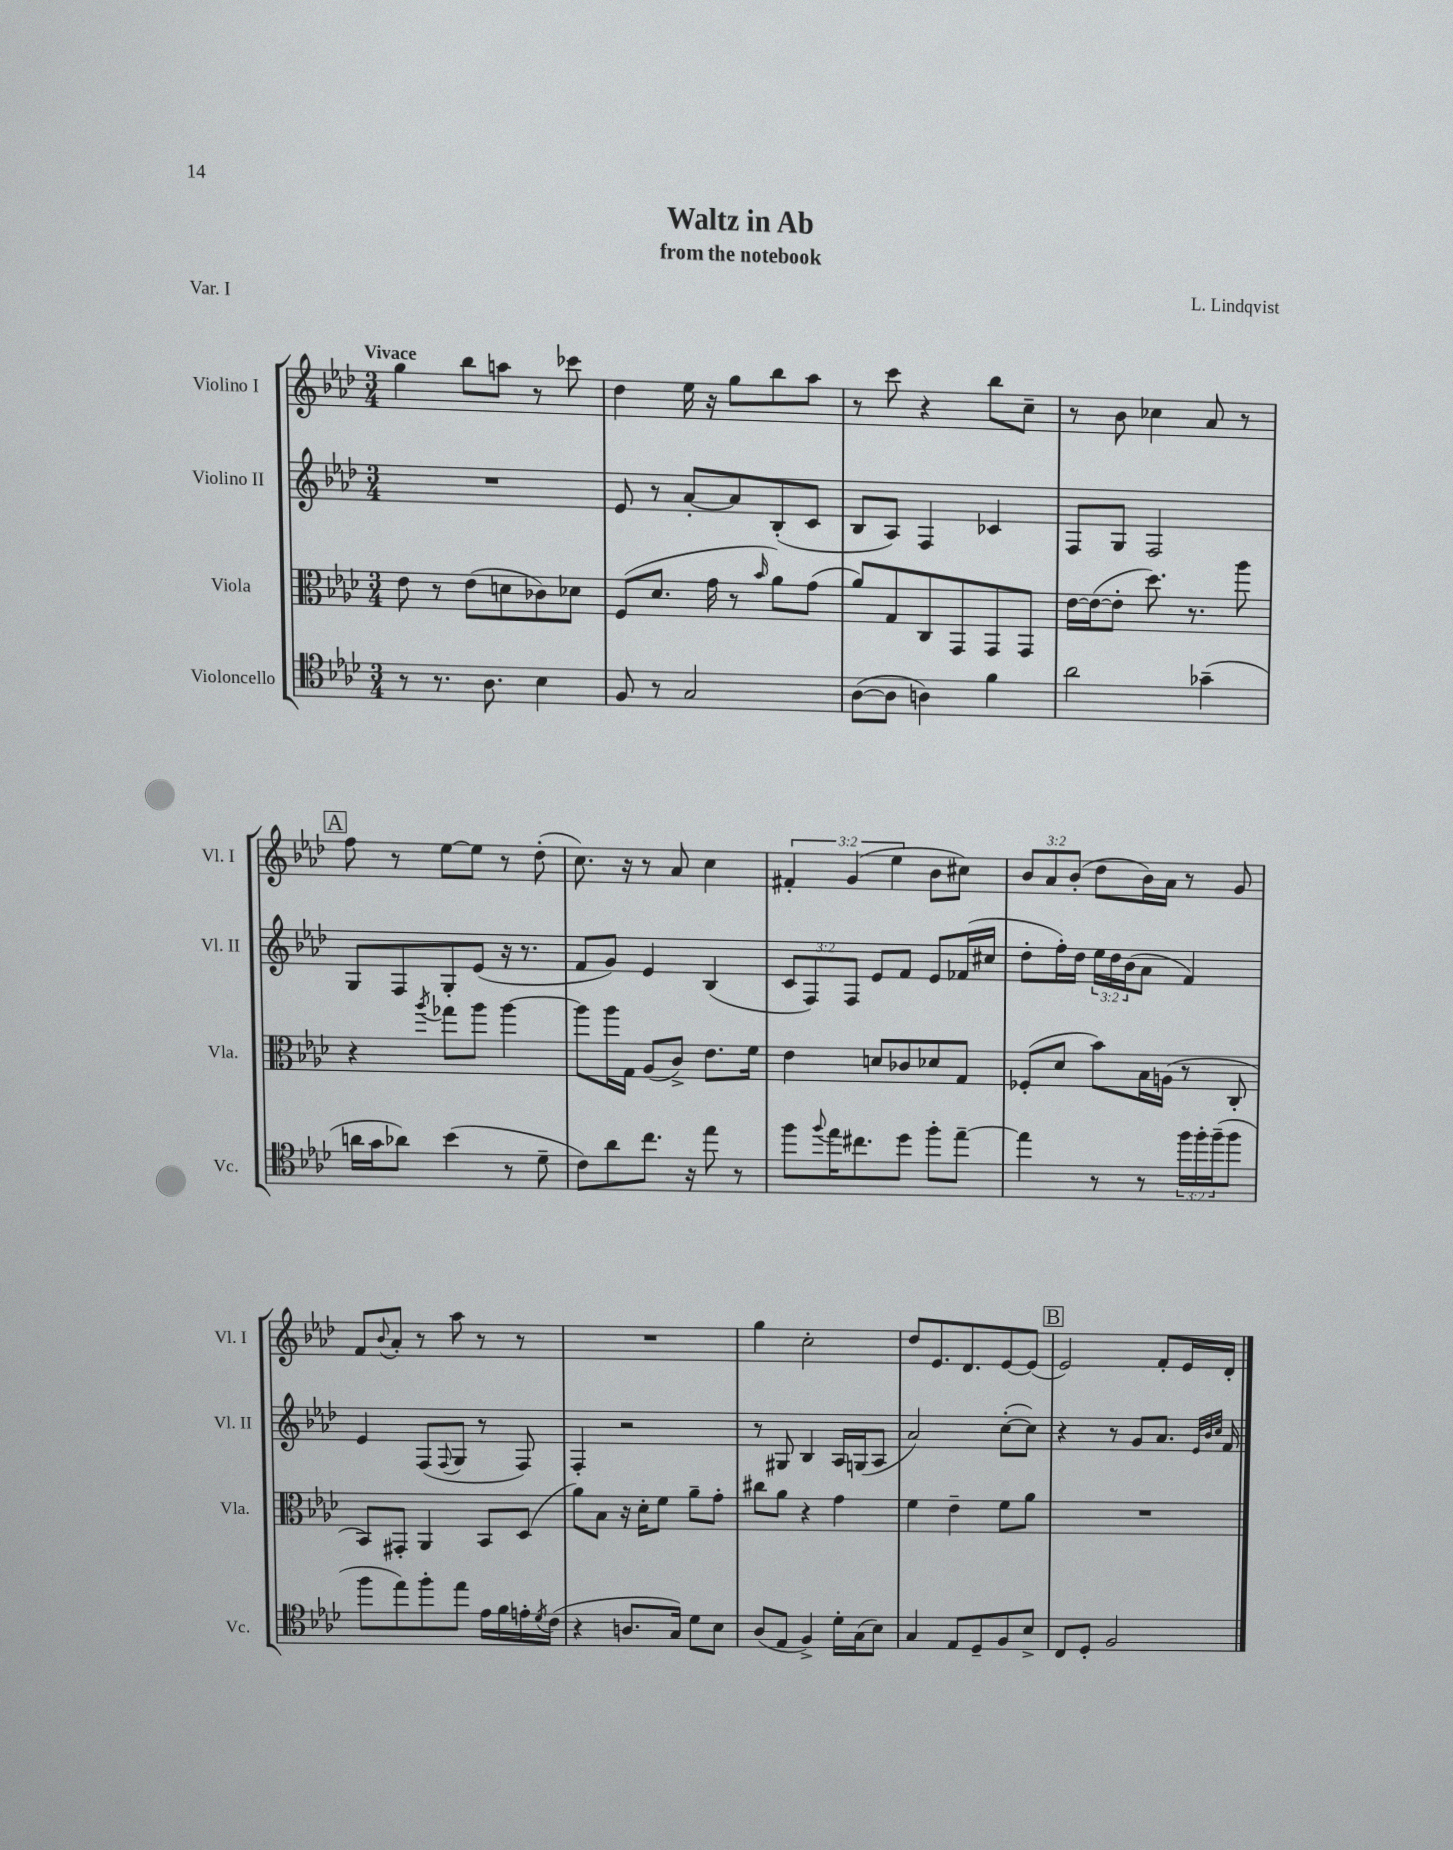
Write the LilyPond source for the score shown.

\header { title = "Waltz in Ab" composer = "L. Lindqvist" subtitle = "from the notebook" piece = "Var. I" }
<<
\new StaffGroup <<
\new Staff = "s0" \with { instrumentName = "Violino I" shortInstrumentName = "Vl. I" } {
    \clef treble \key aes \major \numericTimeSignature \time 3/4 \override Staff.TupletNumber.text = #tuplet-number::calc-fraction-text \tempo "Vivace"
    g''4 bes''8 a''8 r8 ces'''8 |
    des''4 ees''16 r16 g''8 bes''8 aes''8 |
    r8 c'''8 r4 bes''8 c''8-- |
    r8 bes'8 ces''4 aes'8 r8 |
    \mark \markup { \box "A" } f''8 r8 ees''8~ ees''8 r8 des''8-.( |
    c''8.) r16 r8 aes'8 c''4 |
    \tuplet 3/2 { fis'4-. g'4( ees''4 } bes'8 cis''8) |
    \tuplet 3/2 { bes'8 aes'8 bes'8-.( } des''8 bes'16) aes'16 r8 g'8 |
    f'8 \appoggiatura { bes'8 } aes'8-. r8 aes''8 r8 r8 |
    R2. |
    g''4 c''2-. |
    des''8 ees'8. des'8. ees'8~ ees'8( |
    \mark \markup { \box "B" } ees'2) f'8-. ees'16 des'16-. \bar "|." |
}
\new Staff = "s1" \with { instrumentName = "Violino II" shortInstrumentName = "Vl. II" } {
    \clef treble \key aes \major \numericTimeSignature \time 3/4 \override Staff.TupletNumber.text = #tuplet-number::calc-fraction-text
    R2. |
    ees'8 r8 aes'8~-. aes'8 bes8-.( c'8 |
    bes8 aes8) f4 ces'4 |
    f8 g8 f2 |
    \mark \markup { \box "A" } g8 f8 g8-. ees'8( r16 r8. |
    f'8 g'8) ees'4 bes4( |
    \tuplet 3/2 { c'8 f8) f8 } ees'8 f'8 ees'8 fes'16( cis''16 |
    des''8-. f''16-.) des''16 \tuplet 3/2 { ees''16 des''16 bes'16( } aes'8 f'4) |
    ees'4 f8( \appoggiatura { f8 } g8 r8 f8) |
    f4-. r2 |
    r8 gis8 bes4 aes16 g16( aes8 |
    aes'2) c''8~-.( c''8) |
    \mark \markup { \box "B" } r4 r8 g'8 aes'8. \grace { ees'32 bes'32 c''32 } f'16 \bar "|." |
}
\new Staff = "s2" \with { instrumentName = "Viola" shortInstrumentName = "Vla." } {
    \clef alto \key aes \major \numericTimeSignature \time 3/4
    ees'8 r8 ees'8( d'8 ces'8) des'8 |
    f8( des'8. g'16 r8 \grace { bes'16 } aes'8) g'8( |
    aes'8) g8 c8 g,8 g,8 g,8 |
    ees'16~ ees'16~( ees'8-. des''8.) r8. aes''8 |
    \mark \markup { \box "A" } r4 \acciaccatura { aes''8 } ges''8 aes''8 aes''4~ |
    aes''8 aes''16 g16 aes8( c'8->) ees'8. f'16 |
    ees'4 d'8 ces'8 des'8 g8 |
    fes8-.( des'8 bes'8) bes16 a16( r8 c8-. |
    bes,8) gis,8-. aes,4 bes,8 des8( |
    aes'8) bes8 r16 des'16-. f'8 aes'8-- g'8-. |
    cis''8 aes'8 r4 g'4 |
    f'4 ees'4-- f'8 aes'8 |
    \mark \markup { \box "B" } R2. \bar "|." |
}
\new Staff = "s3" \with { instrumentName = "Violoncello" shortInstrumentName = "Vc." } {
    \clef tenor \key aes \major \numericTimeSignature \time 3/4 \override Staff.TupletNumber.text = #tuplet-number::calc-fraction-text
    r8 r8. aes8. bes4 |
    f8 r8 g2 |
    aes8~( aes8 a4) f'4 |
    aes'2 ges'4--( |
    \mark \markup { \box "A" } a'16 g'16 aes'8) bes'4( r8 des'8-- |
    c'8) aes'8 c''8. r16 ees''8 r8 |
    f''8 \appoggiatura { f''8 } ees''16 cis''8. des''8 f''8-. ees''8~-- |
    ees''4 r8 r8 \tuplet 3/2 { f''16 f''16-. f''16--( } f''8 |
    f''8 ees''8) f''8-. ees''8 ees'16 f'16 e'16-. \acciaccatura { des'8 } c'16( |
    r4 a8. g16) des'8 bes8 |
    aes8( ees8 f4->) des'16-. g16( bes8) |
    g4 ees8 des8-- f8 bes8-> |
    \mark \markup { \box "B" } c8 des8-. f2 \bar "|." |
}
>>
>>
\layout { \context { \Score \remove "Bar_number_engraver" } }
